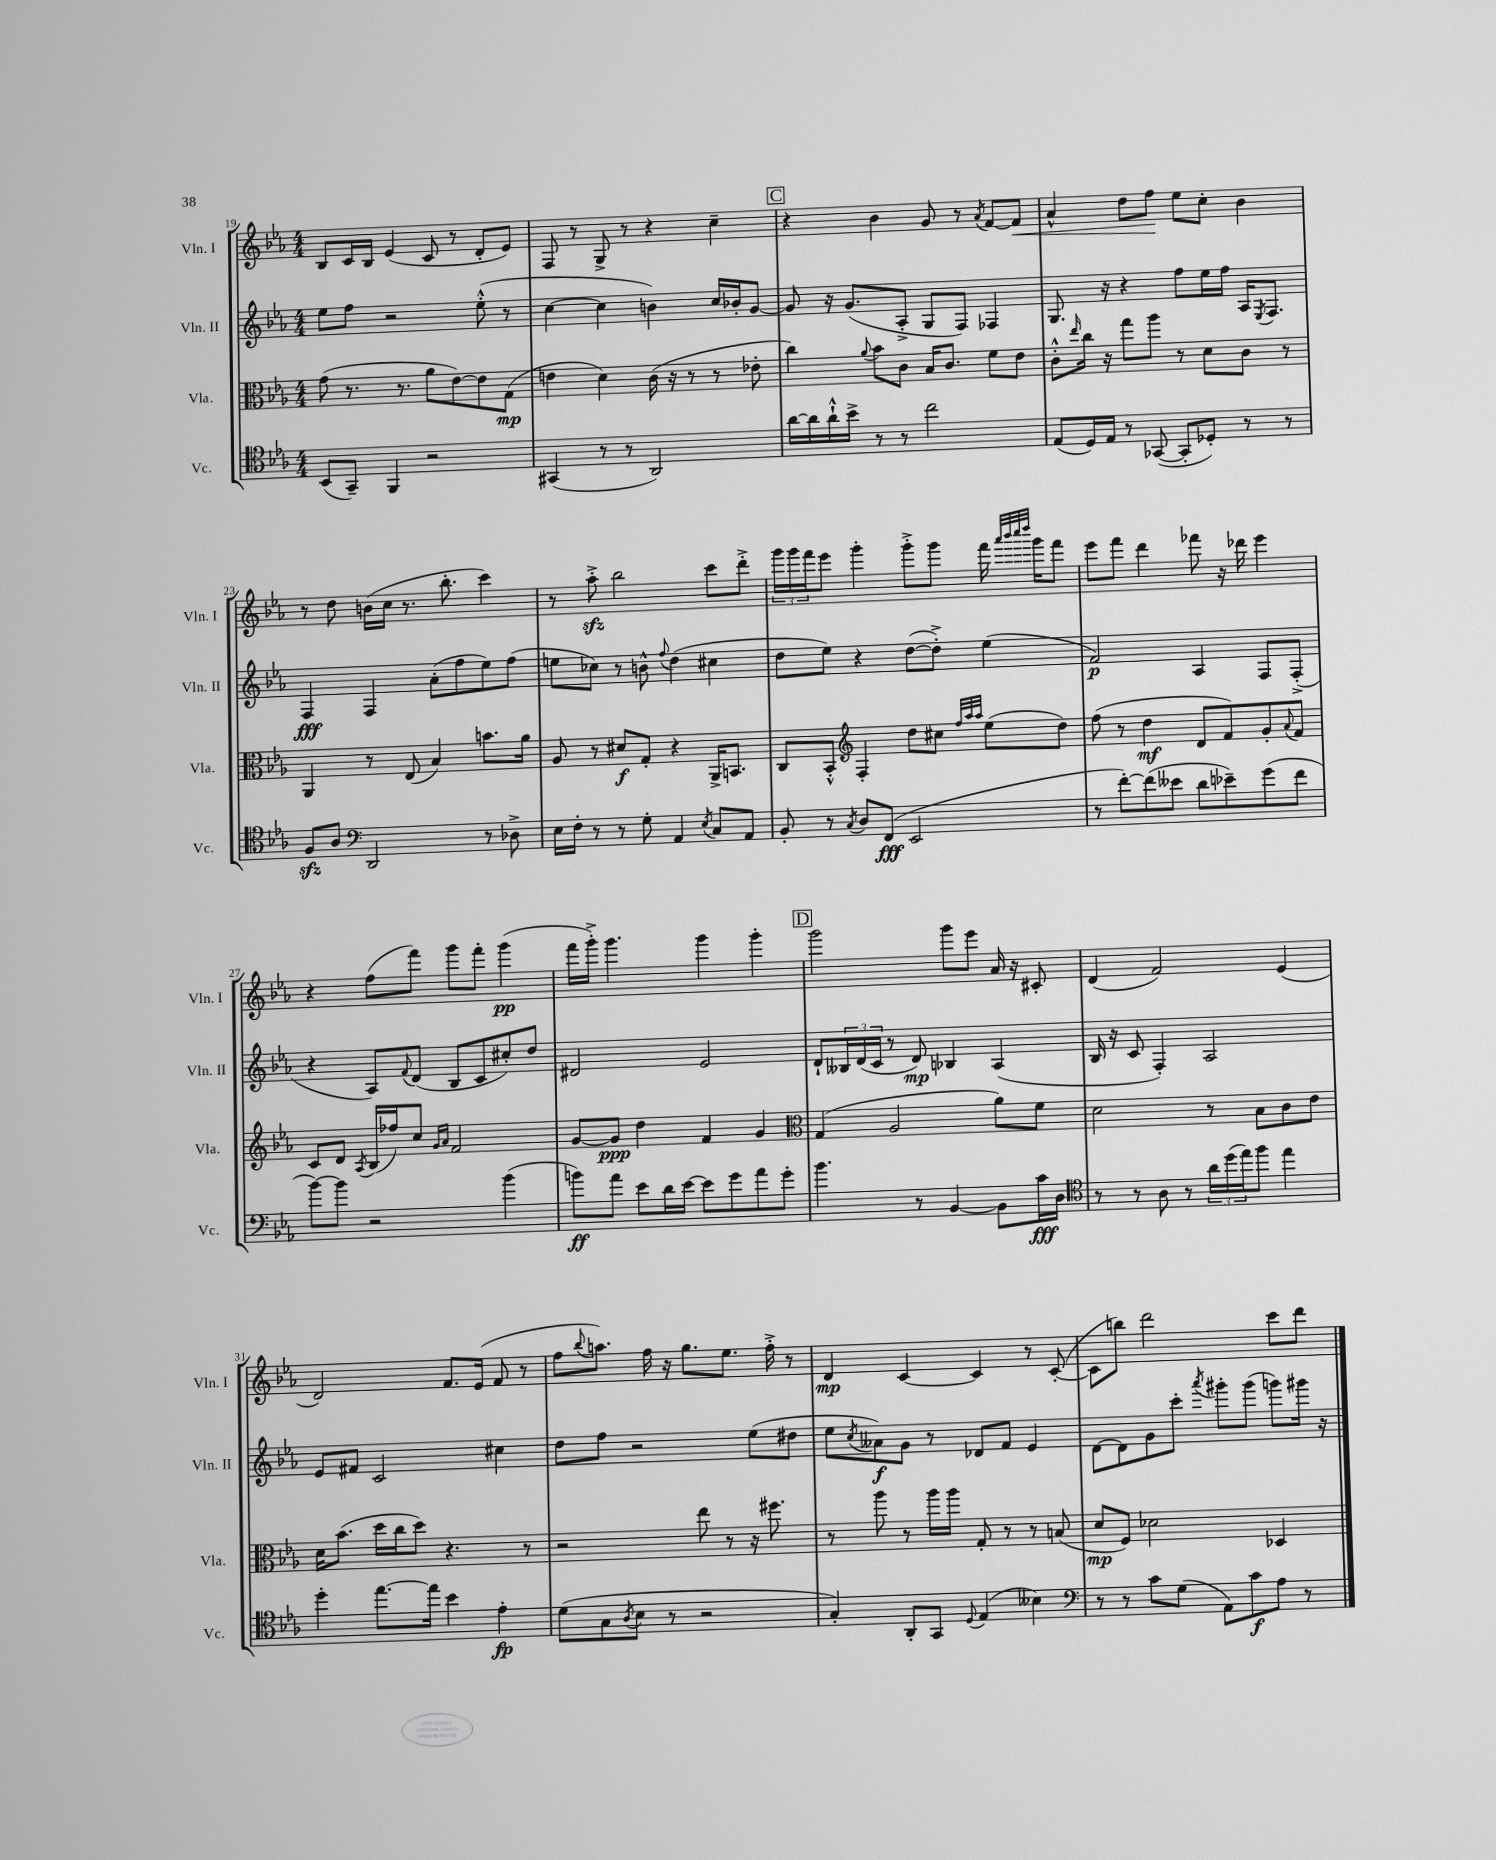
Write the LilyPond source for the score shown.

<<
\new StaffGroup <<
\new Staff = "s0" \with { instrumentName = "Vln. I" shortInstrumentName = "Vln. I" } {
    \clef treble \key ees \major \numericTimeSignature \time 4/4
    bes8 c'16 bes16 ees'4( c'8 r8 d'8-. ees'8) |
    f8 r8 g8-> r8 r4 c''4-- |
    \mark \markup { \box "C" } r4 bes'4 g'8 r8 \acciaccatura { aes'8 } f'8~ f'8\< |
    aes'4-^ d''8 f''8\! ees''8 c''8-. bes'4 |
    r8 d''8 b'16( c''16 r8. bes''8.-. c'''4) |
    r8 aes''8-.->\sfz bes''2 c'''8 d'''8-.-> |
    \tuplet 3/2 { g'''16 g'''16 f'''16 } ees'''8 g'''4-. g'''8-.-> g'''8 f'''16 \grace { aes'''32 bes'''32 c''''32 d''''32 } g'''16 f'''8 |
    ees'''8 f'''8 d'''4 fes'''8 r16 des'''16 ees'''4 |
    r4 f''8( f'''8) g'''8 f'''8-. g'''4\pp( |
    f'''16 g'''16-.->) g'''4. g'''4 g'''4-. |
    \mark \markup { \box "D" } g'''2 g'''8 ees'''8 aes'16 r16 cis'8-. |
    d'4( f'2) ees'4( |
    d'2) f'8. ees'16( f'8 r8 |
    f''8 \appoggiatura { bes''8 } a''8.) f''16 r16 g''8. ees''8. f''16-.-> r8 |
    d'4\mp c'4~ c'4 r8 c'8~-.( |
    c'8 b''8) d'''2 c'''8 d'''8 \bar "|." |
}
\new Staff = "s1" \with { instrumentName = "Vln. II" shortInstrumentName = "Vln. II" } {
    \clef treble \key ees \major \numericTimeSignature \time 4/4
    ees''8 f''8 r2 ees''8-.-^( r8 |
    c''4~ c''4 b'4) c''16 bes'16-. g'8~ |
    \mark \markup { \box "C" } g'8 r16 g'8.( aes8-.-> g8 f8) fes4 |
    g8. r16 r4 f''8 ees''16 f''16 aes16 \acciaccatura { ees8 } f8. |
    f4\fff f4 aes'8-.( f''8 ees''8) f''8( |
    e''8 ces''8) r8 b'8-^ \appoggiatura { f''8 } d''4( cis''4 |
    d''8 ees''8) r4 d''8~( d''8-.->) ees''4( |
    f'2\p) aes4 f8 f8-.->( |
    r4 aes8) \appoggiatura { f'8 } d'8( bes8 c'8 cis''8-.) d''8 |
    dis'2 ees'2 |
    \mark \markup { \box "D" } d'8-! \tuplet 3/2 { beses16 d'16( c'16 } r8 d'8\mp) bes4 aes4( |
    bes16 r16 c'8 f4-.) aes2 |
    ees'8 fis'8 c'2 cis''4 |
    d''8 f''8 r2 ees''8( dis''8 |
    ees''8 \acciaccatura { c''8 } aeses'8\f) g'8 r8 des'8 f'8 ees'4 |
    d'8~ d'8 g'8 c'''8-. \acciaccatura { aes'''8 } gis'''8-. gis'''8( g'''8) gis'''16 r16 \bar "|." |
}
\new Staff = "s2" \with { instrumentName = "Vla." shortInstrumentName = "Vla." } {
    \clef alto \key ees \major \numericTimeSignature \time 4/4
    g'8( r8. r8. aes'8 ees'8~) ees'8 g8\mp( |
    e'4 d'4) c'16( r16 r8 r8 ees'8-. |
    \mark \markup { \box "C" } c''4) \appoggiatura { aes'8 } bes'8 c'8 bes16 c'8. f'8 ees'8 |
    c'8-.-^ \grace { ees''16 } c''16 r16 g''8 aes''8 r8 d'8 c'8 r8 |
    aes,4 r8 ees8( bes4) b'8. aes'16 |
    aes8 r8 dis'8\f g8-. r4 aes,16-> b,8. |
    c8 bes,8-.-^ \clef treble f4-. d''8 cis''8 \grace { f''32 aes''32 aes''32 } ees''8( d''8) |
    f''8( r8 d''4\mf d'8 f'8) g'8-. \appoggiatura { aes'8 } f'8 |
    c'8 d'8 \acciaccatura { aes8 } bes16( fes''16) c''8 \grace { g'16 aes'16 } f'2 |
    g'8~ g'8\ppp d''4 f'4 g'4 |
    \mark \markup { \box "D" } \clef alto g4( aes2 aes'8) f'8 |
    d'2 r8 bes8 c'8 ees'8 |
    d'16 bes'8.( d''16 c''16 d''8) r4. r8 |
    r2 ees''8 r8 r16 fis''8. |
    r8 aes''8 r8 aes''16 aes''16 g8-. r8 r8 b8( |
    d'8\mp f8) des'2 des4 \bar "|." |
}
\new Staff = "s3" \with { instrumentName = "Vc." shortInstrumentName = "Vc." } {
    \clef tenor \key ees \major \numericTimeSignature \time 4/4
    bes,8( g,8--) f,4 r2 |
    gis,4( r8 r8 aes,2) |
    \mark \markup { \box "C" } aes'16~ aes'16 aes'16-!-^ bes'16-> r8 r8 c''2 |
    ees8( d16) ees16 r8 ges,8~( ges,8-. des8-.) r8 r8 |
    f8\sfz aes8 \clef bass d,2 r8 des8-> |
    ees16 f16-. r8 r8 g8-. aes,4 \acciaccatura { ees8 } c8 aes,8 |
    bes,8-. r8 \acciaccatura { c8 } d8 f,8\fff( ees,2 |
    r8 f'8~-.) f'8( eeses'8 d'8 ees'8--) g'8( f'8 |
    bes'8~) bes'8 r2 bes'4( |
    b'8\ff) aes'8 ees'8 d'16 ees'16~ ees'8 g'8 aes'8 g'8-. |
    \mark \markup { \box "D" } bes'4. r8 bes,4~ bes,8 c'16\fff d16 |
    \clef tenor r8 r8 aes8 r8 \tuplet 3/2 { aes'16 d''16( ees''16) } f''8 ees''4 |
    d''4-. ees''8.~ ees''16 bes'4 ees'4-.\fp |
    d'8( g8 \acciaccatura { aes8 } bes8 r8 r2 |
    g4-.) aes,8-. g,8 \appoggiatura { d8 } ees4( beses4) |
    \clef bass r8 r8 c'8 g8( aes,8) c'8\f aes8 r8 \bar "|." |
}
>>
>>
\layout { \context { \Score currentBarNumber = #19 } }
